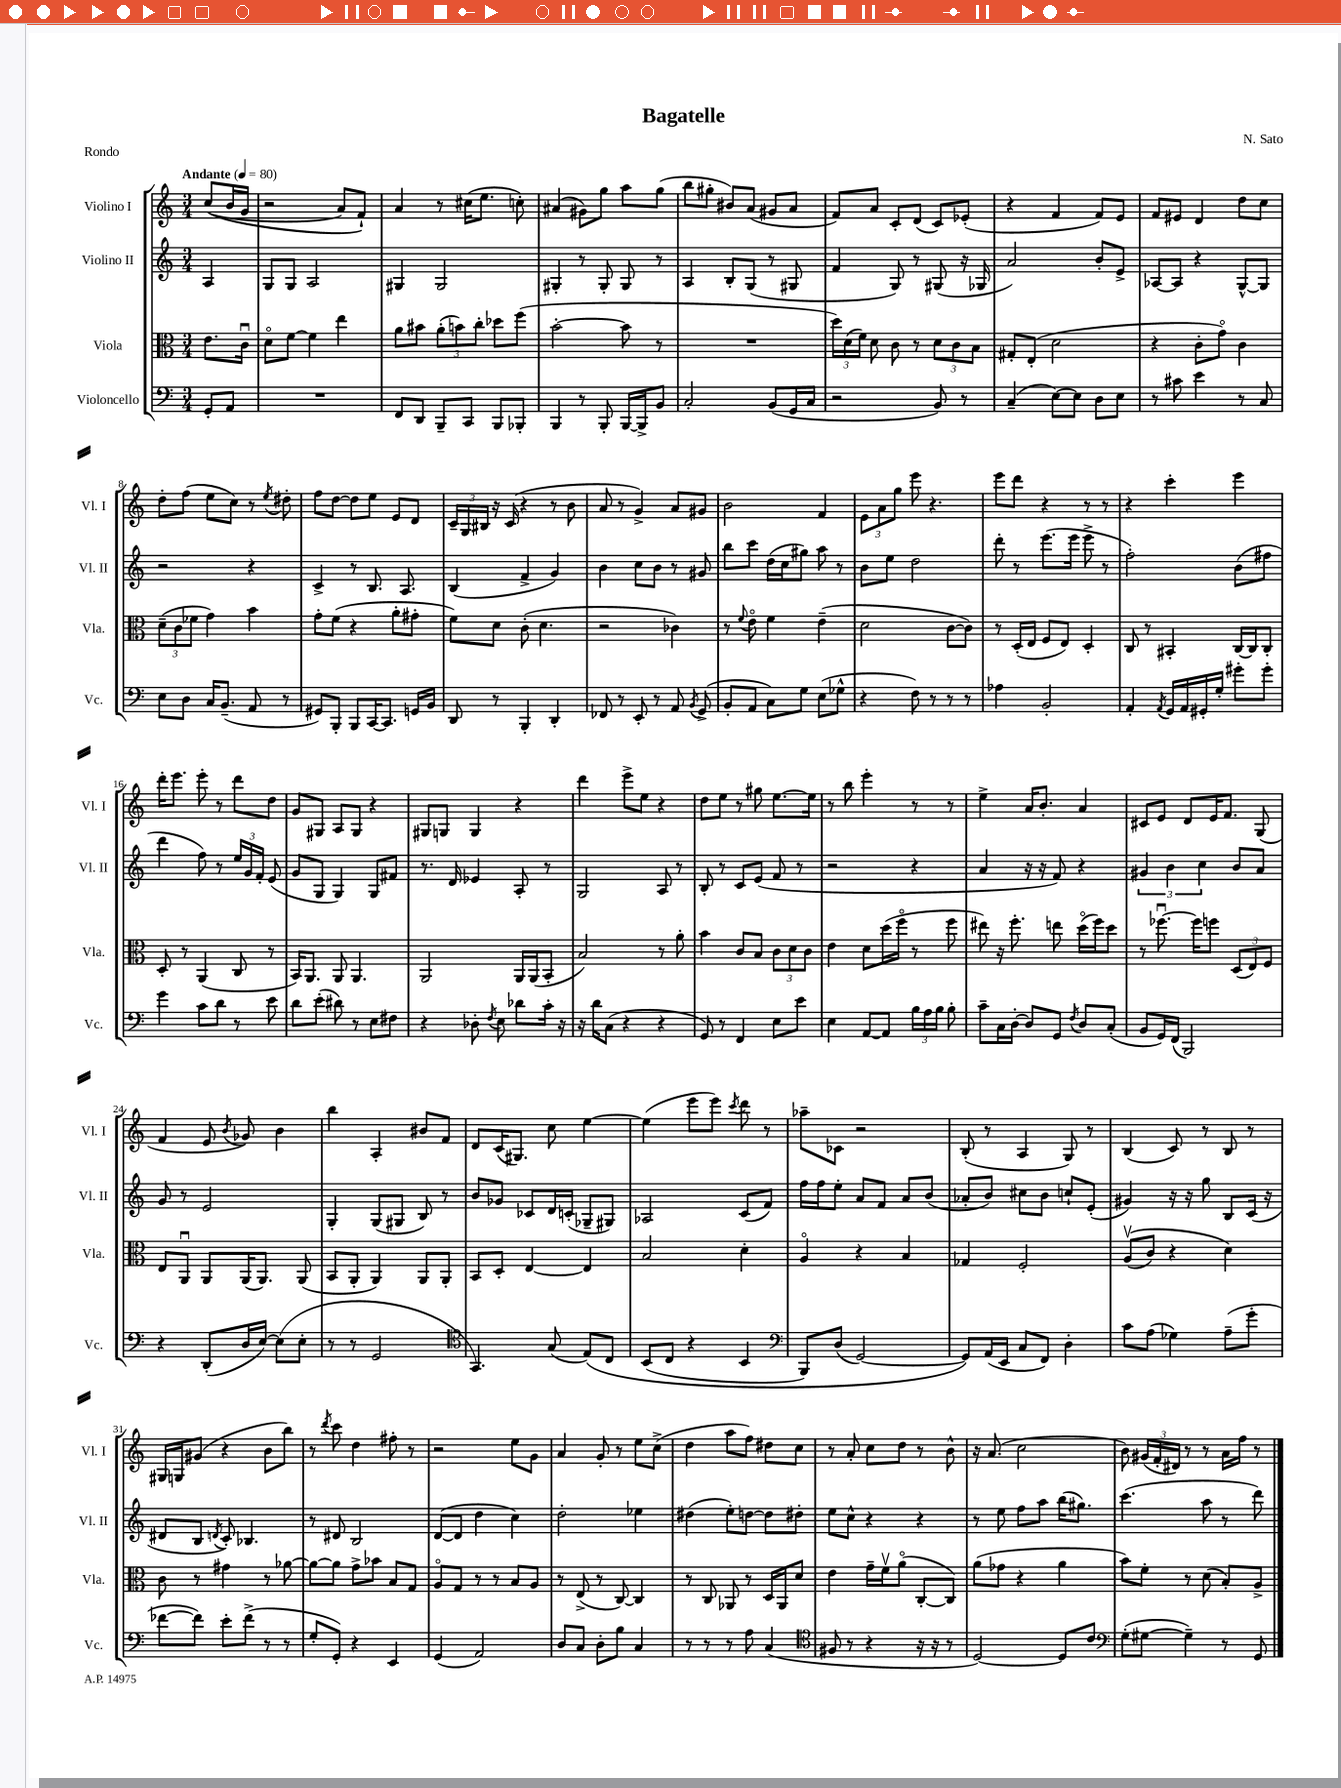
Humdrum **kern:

**kern	**kern	**kern	**kern
*staff4	*staff3	*staff2	*staff1
*clefF4	*clefC3	*clefG2	*clefG2
*k[]	*k[]	*k[]	*k[]
*M3/4	*M3/4	*M3/4	*M3/4
*MM80	*MM80	*MM80	*MM80
8GG'	8.e	4A	&((8cc
8AA	.	.	16b
.	16cu	.	16g
=	=	=	=
2.r	8do	8G	2r
.	[8f	8G	.
.	4f]	2A	.
.	4ee	.	8a)
.	.	.	8f`&)
=	=	=	=
8FF	8a	4G#	4a
8DD	8b#	.	.
8BBB~	(12a'	2G#	8r
.	12b)	.	.
8CC	.	.	(16cc#
.	12cc'	.	.
.	.	.	8.ee
8BBB	8dd-	.	.
8BBB-'	(8ff	.	8cc')
=	=	=	=
4BBB	[2b'	4G#'	(4a#
8r	.	8r	8g#)
8BBB'	.	8G#'	8gg
[16BBB	8b]	8G#	8aa
16BBB^]	.	.	.
8BB	8r	8r	(8gg
=	=	=	=
2C'	2.r	4A	8bb
.	.	.	8gg#'
.	.	8B'	8b#)
.	.	(8G	(8a
(8BB	.	8r	8g#
16GG	.	8G#	8a
16C	.	.	.
=	=	=	=
2r	24dd)	4f	8f)
.	(24d	.	.
.	24f)	.	.
.	8d	.	8a
.	8c	8G)	8c'
.	8r	8r	(8d
8BB)	12d	(8G#	8c)
.	12c	.	.
8r	.	16r	(8e-'
.	12B	.	.
.	.	16G-	.
=	=	=	=
(4C~	8G#'	2a)	4r
.	(8E'	.	.
[8E)	2d	.	4f
8E]	.	.	.
8D	.	8b'	8f)
8E	.	8e^	8e
=	=	=	=
8r	4r	[8A-	8f
8c#	.	8A-]	8e#
4e	8c'	4r	4d
.	8go)	.	.
8r	4c	[8G^^	8dd
8C	.	8G]	8cc
=	=	=	=
8E	(12d~	2r	8dd'
.	12c	.	.
8D	.	.	(8ff
.	12f-	.	.
16C	4g)	.	8ee
(8.BB~	.	.	.
.	.	.	8cc)
8AA	4b	4r	8r
.	.	.	8qee
8r	.	.	8dd#'
=	=	=	=
8GG#)	8g'	4c^	8ff
8BBB'	(8f	.	[8dd
8BBB	4r	8r	8dd]
[16CC	.	8.B	8ee
8.CC]	.	.	.
.	8a'	.	8e
.	.	8.A	.
16GG	8g#'	.	8d
16BB	.	.	.
=	=	=	=
8DD	8f)	(4B	24c~
.	.	.	24G
.	.	.	24B#
8r	8d	.	16r
.	.	.	(16c
4BBB'	(8c'	4f^	4r
.	4.d	.	.
4DD'	.	4g)	8r
.	.	.	8b
=	=	=	=
8FF-	2r	4b	8a
8r	.	.	8r
8EE'	.	8cc	4g^)
8r	.	8b	.
8AA	4c-)	8r	8a
8qBB	.	.	.
(8GG^	.	8g#	8g#
=	=	=	=
8BB'	8r	8bb	2b
.	8qqf	.	.
8AA	8eo	8ccc	.
8C)	4f	(16dd	.
.	.	16cc	.
8G	.	8gg#)	.
(8E	(4e~	8aa	4f
8G-^^	.	8r	.
=	=	=	=
4r	2d	8b	12e
.	.	.	12a
.	.	8ee	.
.	.	.	12gg
8F)	.	2dd	8eee
8r	.	.	4.r
8r	[8c	.	.
8r	8c])	.	.
=	=	=	=
4A-	8r	8ddd'	8eee
.	(16D'	8r	8ddd
.	16E	.	.
2BB'	8F	(8.eee	4r
.	8E)	.	.
.	.	16eee	.
.	4D'	8eee^	8r
.	.	8r	8r
=	=	=	=
4AA'	8C	2ff')	4r
.	8r	.	.
8qAA	.	.	.
16GG	4BB#'	.	4ccc'
16AA	.	.	.
16GG#'	.	.	.
16G'	.	.	.
8g#'	[16C	(8b	4eee
.	16C]	.	.
8g#'	8C'	8ff#	.
=	=	=	=
4g	8D'	4ddd	16ddd'
.	.	.	8.eee
.	8r	.	.
8c	(4AA	8ff)	8eee'
8d	.	8r	8r
8r	8C	24ee	8ddd
.	.	24g	.
.	.	24f'	.
8e	8r	(8e	8dd
=	=	=	=
8d	16BB)	8g	8g
.	8.AA	.	.
(8e'	.	8G	8G#
8d#)	8AA	4G)	8A
8r	4.AA	.	8G#
8E	.	8G	4r
8F#	.	8f#	.
=	=	=	=
4r	2AA	8.r	8G#
.	.	.	8G
.	.	16d	.
8D-'	.	4e-	4G
8qF	.	.	.
8E	.	.	.
8d-	16AA	8A'	4r
.	(16AA	.	.
16c'	8BB'	8r	.
16r	.	.	.
=	=	=	=
16r	2B)	2G	4ddd
16d	.	.	.
(8C	.	.	.
4r	.	.	8eee^
.	.	.	8ee
4r	8r	8A	4r
.	8a'	8r	.
=	=	=	=
8GG)	4b	8B'	8dd
8r	.	8r	8ee
4FF	8c	8c	8r
.	8B	(8e	8gg#
8E	12c	8f	[8.ee
.	12d	.	.
8e	.	8r	.
.	12c	.	.
.	.	.	16ee]
=	=	=	=
4E	4e	2r	8r
.	.	.	8bb
[8AA	8d	.	4eee'
8AA]	(16dd	.	.
.	16ffo	.	.
24B	8r	4r	8r
24A	.	.	.
24B	.	.	.
8B'	8ff	.	8r
=	=	=	=
8c~	8ee#)	4a	4ee^
16C	16r	.	.
[16D'	8.ff'	.	.
8D]	.	16r	16a
.	.	16r	8.b'
8GG	8ee	8f)	.
8qF	.	.	.
8D	(16ddo	4r	4a
.	16ff)	.	.
(8C'	8dd	.	.
=	=	=	=
8BB	8r	6g#	8c#
16GG)	[8.ff-u	.	8e
.	.	6b	.
(16FF	.	.	.
2BBB)	.	.	8d
.	16ff-]	.	.
.	.	6cc	.
.	8ff	.	16e
.	.	.	8.f
.	(12D	8b	.
.	12E)	.	.
.	.	8a	(8G
.	12F	.	.
=	=	=	=
4r	8E	8g	4f
.	8AAu	8r	.
(8DD'	8AA	2e	8e
.	.	.	8qb
16D	(16AA	.	8g-)
[16E)	8.AA)	.	.
(8E]	.	.	4b
8E'	(8AA	.	.
=	=	=	=
8r	8BB	4G'	4bb
8r	8AA'	.	.
2GG	4AA)	(8G	4A'
.	.	8G#	.
.	8AA	8B)	8b#
.	8AA'	8r	8f
=	=	=	=
*clefC4	*	*	*
4.GG)	8BB	8b	8d
.	8D'	8g-	(16c
.	.	.	8.G#)
.	[4E	8c-	.
(8G	.	16d	8cc
.	.	(16c'	.
&(8E)	4E]	8G-~	[4ee
8C	.	8G#)	.
=	=	=	=
(8BB	2B	2A-	(4ee]
8C	.	.	.
4r	.	.	8eee
.	.	.	8eee)
.	.	.	8qccc
4BB	4d'	(8c	8ddd
.	.	8f)	8r
=	=	=	=
*clefF4	*	*	*
8BBB)	4Ao	16ff	8aa-~
.	.	16ff	.
(8D	.	8ee'	8c-
[2GG)	4r	8a	2r
.	.	8f	.
.	4B	8a	.
.	.	(8b	.
=	=	=	=
8GG]&)	4G-	8a-'	(8B'
(16AA	.	8b)	8r
16EE	.	.	.
8C	2F'	8cc#	4A
8FF)	.	8b	.
4D'	.	8cc`	8G)
.	.	(8e'	8r
=	=	=	=
8c	&((8Av	4g#)	(4B
(8A	8c)	.	.
4G-)	4r	16r	8c)
.	.	16r	.
.	.	8gg	8r
(8A~	4d&)	8B	8B
8g'	.	(16c	8r
.	.	16r	.
=	=	=	=
[8f-	8c	8d#	16G#
.	.	.	16G
8f-])	8r	8B	(8g#
.	.	8qd	.
8e'	4g#	8c')	4r
(8f-^	.	4.B-	.
8r	8r	.	8b
8r	[8a-	.	8bb)
=	=	=	=
8G'	8a-_	8r	8r
.	.	.	8qddd
8GG')	8a-]	8d#	8ccc
4r	8g^	2B	4dd
.	8b-	.	.
4EE	8B	.	8ff#'
.	8G	.	8r
=	=	=	=
(4GG	8Ao	([8d	2r
.	8G	8d]	.
2AA)	8r	4dd	.
.	8r	.	.
.	8B	4cc)	8ee
.	8A	.	8g
=	=	=	=
8D	8r	2dd'	4a
8C	(8E^	.	.
8D'	8r	.	8g'
8B	[8C)	.	8r
4C	4C]	4ee-	8ee
.	.	.	(8cc^
=	=	=	=
8r	8r	(4dd#	4dd
8r	8C	.	.
8r	8AA-	8ee')	8aa
8A	8r	[8dd	8ff)
(4C	16D	8dd]	8dd#
.	16AA-	.	.
.	8d	8dd#'	8cc
=	=	=	=
*clefC4	*	*	*
8F#	4e	8ee	8r
8r	.	8cc^^	8a'
4r	16g~	4r	8cc
.	16fv	.	.
.	(8ao	.	8dd
16r	[8C'	4r	8r
16r	.	.	.
8r	8C])	.	8b^^
=	=	=	=
[2D)	(8a	8r	16r
.	.	.	(8.a
.	8g-	8ee	.
.	4r	8ff	2cc
.	.	8aa	.
8D]	4a	(16bb	.
.	.	8.gg#)	.
8c	.	.	.
=	=	=	=
*clefF4	*	*	*
(8G'	8b)	(4.ccc	8b)
[8G#	8f'	.	(24g#
.	.	.	24f'
.	.	.	24d#)
4G#~])	8r	.	8r
.	(8d	8aa	8r
8r	8B')	8r	16a
.	.	.	16ff
8GG	8A^	8ddd)	8r
==	==	==	==
*-	*-	*-	*-
